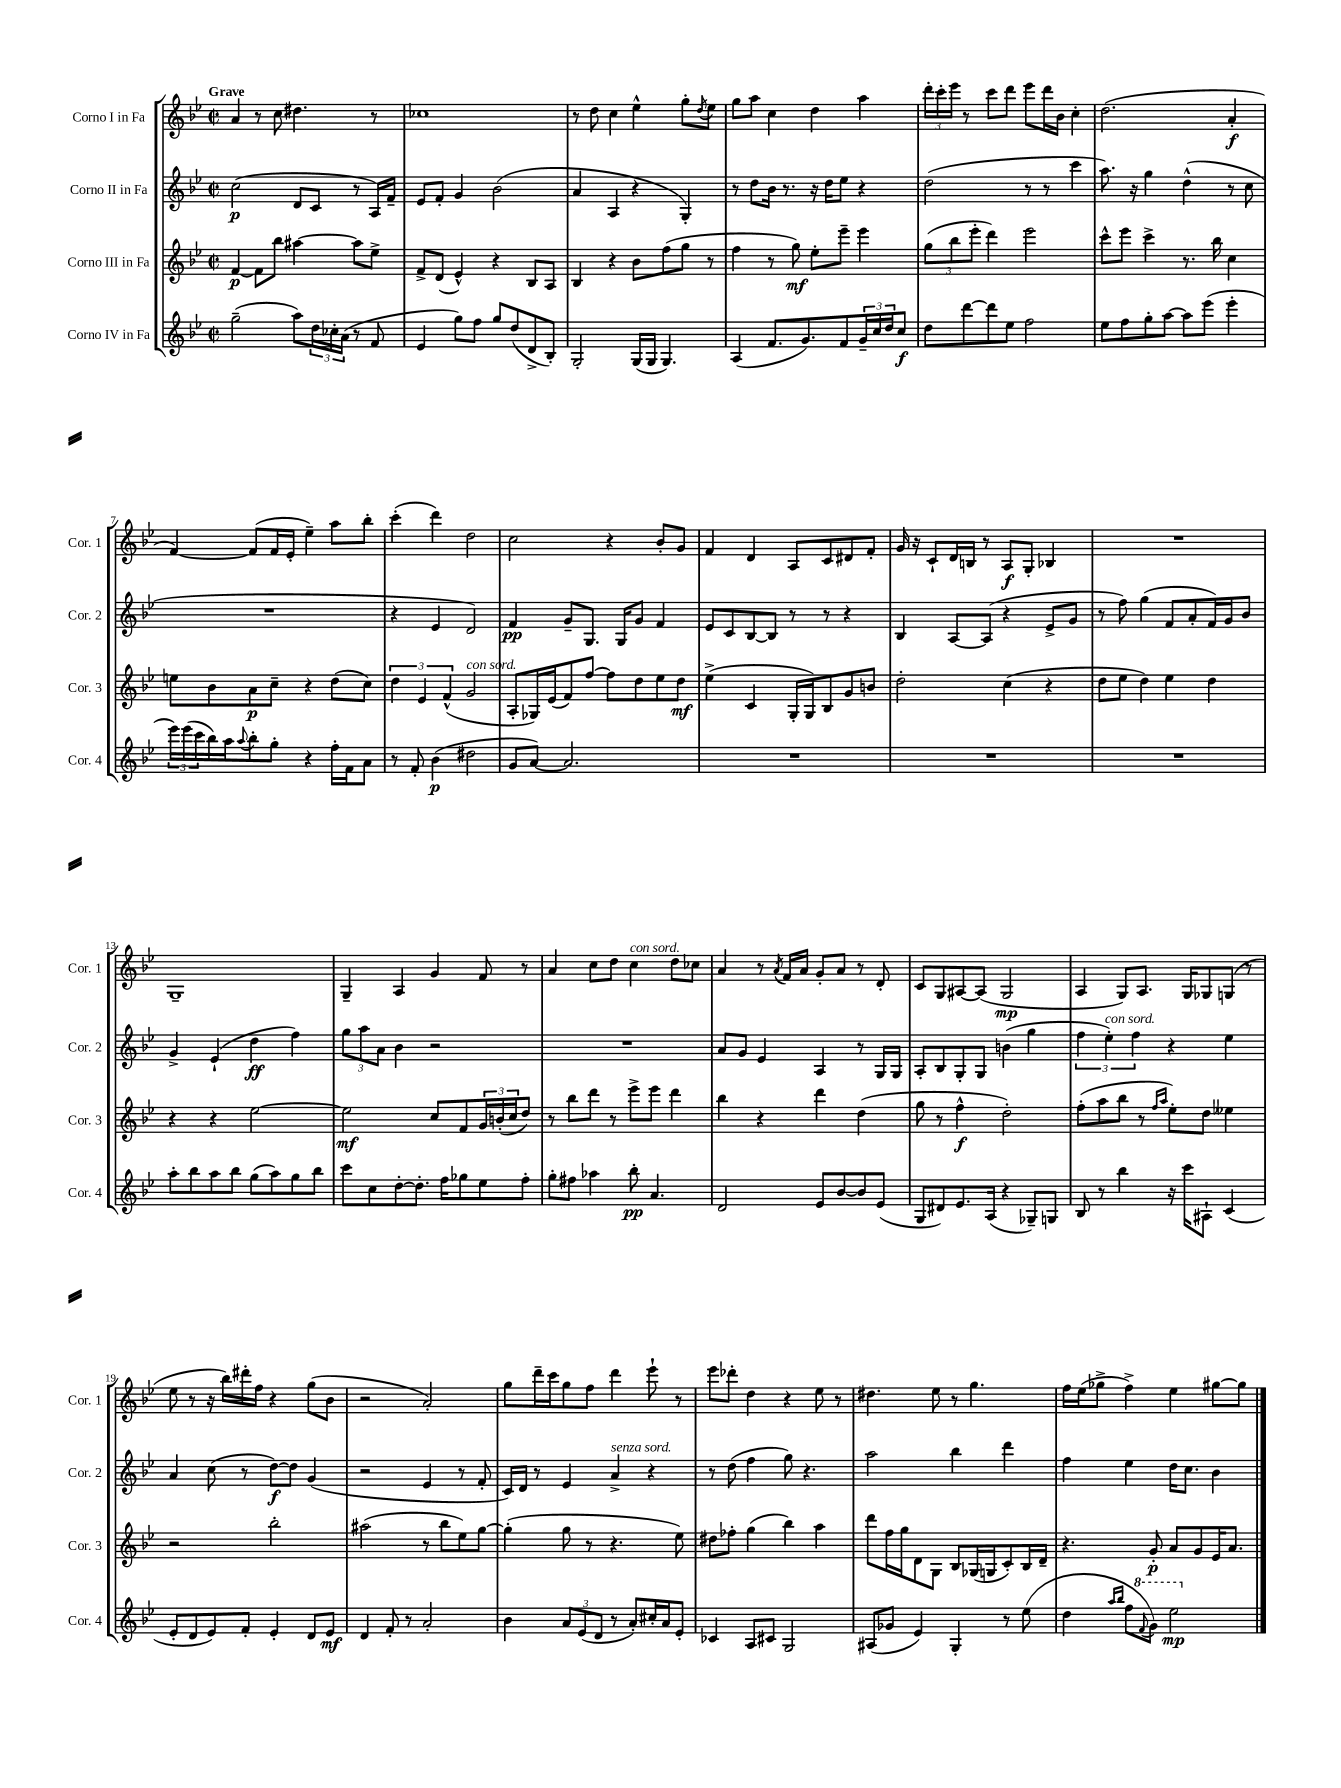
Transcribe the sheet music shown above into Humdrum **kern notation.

**kern	**kern	**kern	**kern
*staff4	*staff3	*staff2	*staff1
*clefG2	*clefG2	*clefG2	*clefG2
*k[b-e-]	*k[b-e-]	*k[b-e-]	*k[b-e-]
*M2/2	*M2/2	*M2/2	*M2/2
*met(c|)	*met(c|)	*met(c|)	*met(c|)
(2gg~	[4f	(2cc	4a
.	8f]	.	8r
.	8bb-	.	8cc
8aa)	[4aa#	8d	4.dd#
24dd	.	8c	.
24cc-'	.	.	.
(24a	.	.	.
8r	8aa#]	8r	.
8f	8ee-^	16A)	8r
.	.	16f~	.
=	=	=	=
4e-	8f^	8e-	1cc-
.	(8d	8f'	.
8gg)	4e-^^)	4g	.
8ff	.	.	.
8gg	4r	(2b-	.
(8dd	.	.	.
8d^	8B-	.	.
8B-')	8A	.	.
=	=	=	=
2G'	4B-	4a	8r
.	.	.	8dd
.	4r	4A	4cc
(16G	8b-	4r	4ee-^^
16G	.	.	.
4.G)	(8ff	.	.
.	8gg	4G')	8gg'
.	.	.	8qdd
.	8r	.	8ee-
=	=	=	=
(4A	4ff	8r	8gg
.	.	8dd	8aa
8.f	8r	16b-	4cc
.	.	8.r	.
.	8gg)	.	.
8.g)	.	.	.
.	8ee-'	16r	4dd
.	.	16dd	.
8f	8eee-~	8ee-	.
24g~	4eee-	4r	4aa
24cc	.	.	.
24dd	.	.	.
8cc	.	.	.
=	=	=	=
8dd	(12gg	(2dd	24ddd'
.	.	.	24ccc'
.	12bb-	.	24eee-
[8ddd	.	.	8r
.	12eee-'	.	.
8ddd]	4ddd)	.	8ccc
8ee-	.	.	8ddd
2ff	2eee-	8r	8eee-
.	.	8r	16ddd
.	.	.	16b-
.	.	4ccc	4cc'
=	=	=	=
8ee-	8ccc^^	8.aa)	(2.dd
8ff	8eee-	.	.
.	.	16r	.
8gg'	4ccc^	4gg	.
[8aa	.	.	.
8aa]	8.r	(4dd^^	.
(8eee-	.	.	.
.	16bb-	.	.
4eee-'	4cc	8r	4a'
.	.	8cc	.
=	=	=	=
24eee-)	8ee	1r	[4f)
(24eee-	.	.	.
24ccc	.	.	.
16bb-)	8b-	.	.
16aa	.	.	.
8qqaa	.	.	.
8bb-'	8a	.	(8f]
8gg'	8cc~	.	16f
.	.	.	16e-'
4r	4r	.	4ee-~)
16ff'	(8dd	.	8aa
16f	.	.	.
8a	8cc)	.	8bb-'
=	=	=	=
8r	6dd	4r	(4ccc'
8f'	.	.	.
.	6e-	.	.
(4b-	.	4e-	4ddd)
.	(6f^^	.	.
2dd#	2g	2d)	2dd
=	=	=	=
8g	8A'	4f	2cc
[8a)	16G-)	.	.
.	(16e-	.	.
2.a]	8f)	8g~	.
.	[8ff	8.G	.
.	8ff]	.	4r
.	.	16G	.
.	8dd	8g	.
.	8ee-	4f	8b-'
.	8dd	.	8g
=	=	=	=
1r	(4ee-^	8e-	4f
.	.	8c	.
.	4c	[8B-	4d
.	.	8B-]	.
.	16G'	8r	8A
.	16G)	.	.
.	8B-	8r	8c
.	8g	4r	8d#
.	8b	.	8f'
=	=	=	=
1r	2dd'	4B-	16g
.	.	.	16r
.	.	.	8c`
.	.	[8A	16d
.	.	.	16B
.	.	(8A]	8r
.	(4cc	4r	8A
.	.	.	8G'
.	4r	8e-^	4B-
.	.	8g	.
=	=	=	=
1r	8dd	8r	1r
.	8ee-	8ff)	.
.	4dd)	(4gg	.
.	4ee-	8f	.
.	.	8a'	.
.	4dd	16f)	.
.	.	16g	.
.	.	8b-	.
=	=	=	=
8aa'	4r	4g^	1G~
8bb-	.	.	.
8aa	4r	(4e-`	.
8bb-	.	.	.
(8gg	[2ee-	4dd	.
8aa)	.	.	.
8gg	.	4ff)	.
8bb-	.	.	.
=	=	=	=
8ccc	2ee-]	12gg	4G~
.	.	12aa	.
8cc	.	.	.
.	.	12a	.
[8dd'	.	4b-	4A
8.dd']	.	.	.
.	8cc	2r	4g
16ff	.	.	.
8gg-	8f	.	.
8ee-	24g	.	8f
.	(24b'	.	.
.	24cc	.	.
8ff'	8dd)	.	8r
=	=	=	=
8gg'	8r	1r	4a
8ff#	8bb-	.	.
4aa-	8ddd	.	8cc
.	8r	.	8dd
8bb-'	8eee-^	.	4cc
4.a	8eee-	.	.
.	4ddd	.	8dd
.	.	.	8cc-
=	=	=	=
2d	4bb-	8a	4a
.	.	8g	.
.	4r	4e-	8r
.	.	.	8qa
.	.	.	16f
.	.	.	16a
8e-	4ddd	4A	8g'
[8b-	.	.	8a
8b-]	(4dd	8r	8r
(8e-	.	16G	8d'
.	.	16G	.
=	=	=	=
8G	8gg	8A'	8c
8d#)	8r	8B-	8G
8.e-	4ff^^	8G'	[8A#
.	.	8G	(8A#]
(16A	.	.	.
4r	2dd')	(4b	2G
8G-~)	.	4gg	.
8G	.	.	.
=	=	=	=
8B-	(8ff'	6ff	4A
8r	8aa	.	.
.	.	6ee-')	.
4bb-	8bb-	.	8G)
.	.	6ff	.
.	8r	.	8.A
.	16qqff	.	.
.	16qqaa	.	.
16r	8ee-')	4r	.
16ccc	.	.	16G
8A#`	8dd	.	8G-
(4c	4ee--	4ee-	(8G
.	.	.	8r
=	=	=	=
8e-'	2r	4a	8ee-
8d	.	.	8r
8e-)	.	(8cc	16r
.	.	.	16bb-)
8f'	.	8r	16ddd#'
.	.	.	16ff
4e-'	2bb-'	[8dd)	4r
.	.	8dd]	.
8d	.	(4g	(8gg
8e-	.	.	8b-
=	=	=	=
4d	(2aa#	2r	2r
8f'	.	.	.
8r	.	.	.
2a'	8r	4e-	2a')
.	8bb-	.	.
.	8ee-)	8r	.
.	[8gg	8f'	.
=	=	=	=
4b-	(4gg']	16c)	8gg
.	.	16d	.
.	.	8r	16ddd~
.	.	.	16ccc
12a	8gg	4e-	8gg
(12e-	.	.	.
.	8r	.	8ff
12d	.	.	.
8r	4.r	4a^	4ddd
8a')	.	.	.
16cc#'	.	4r	8eee-`
16a	.	.	.
8e-'	8ee-)	.	8r
=	=	=	=
4c-	8dd#	8r	8eee-
.	8ff-'	(8dd	8ddd-'
8A	(4gg	4ff	4dd
8c#	.	.	.
2G	4bb-)	8gg)	4r
.	.	4.r	.
.	4aa	.	8ee-
.	.	.	8r
=	=	=	=
(8A#	8ddd	2aa	4.dd#
8g-	16ff	.	.
.	16gg	.	.
4e-)	8d	.	.
.	8G	.	8ee-
4G'	8B-	4bb-	8r
.	(16G-	.	4.gg
.	16G	.	.
8r	8c')	4ddd	.
(8ee-	16B-	.	.
.	16d~	.	.
=	=	=	=
4dd	4.r	4ff	16ff
.	.	.	(16ee-
.	.	.	8gg-^
16qqaa	.	.	.
16qqbb-	.	.	.
8ff	.	4ee-	4ff^)
8qqff	.	.	.
8gg)	8g'	.	.
2eee-	8a	16dd	4ee-
.	.	8.cc	.
.	8g	.	.
.	16e-	4b-	[8gg#
.	8.a	.	.
.	.	.	8gg#]
==	==	==	==
*-	*-	*-	*-
